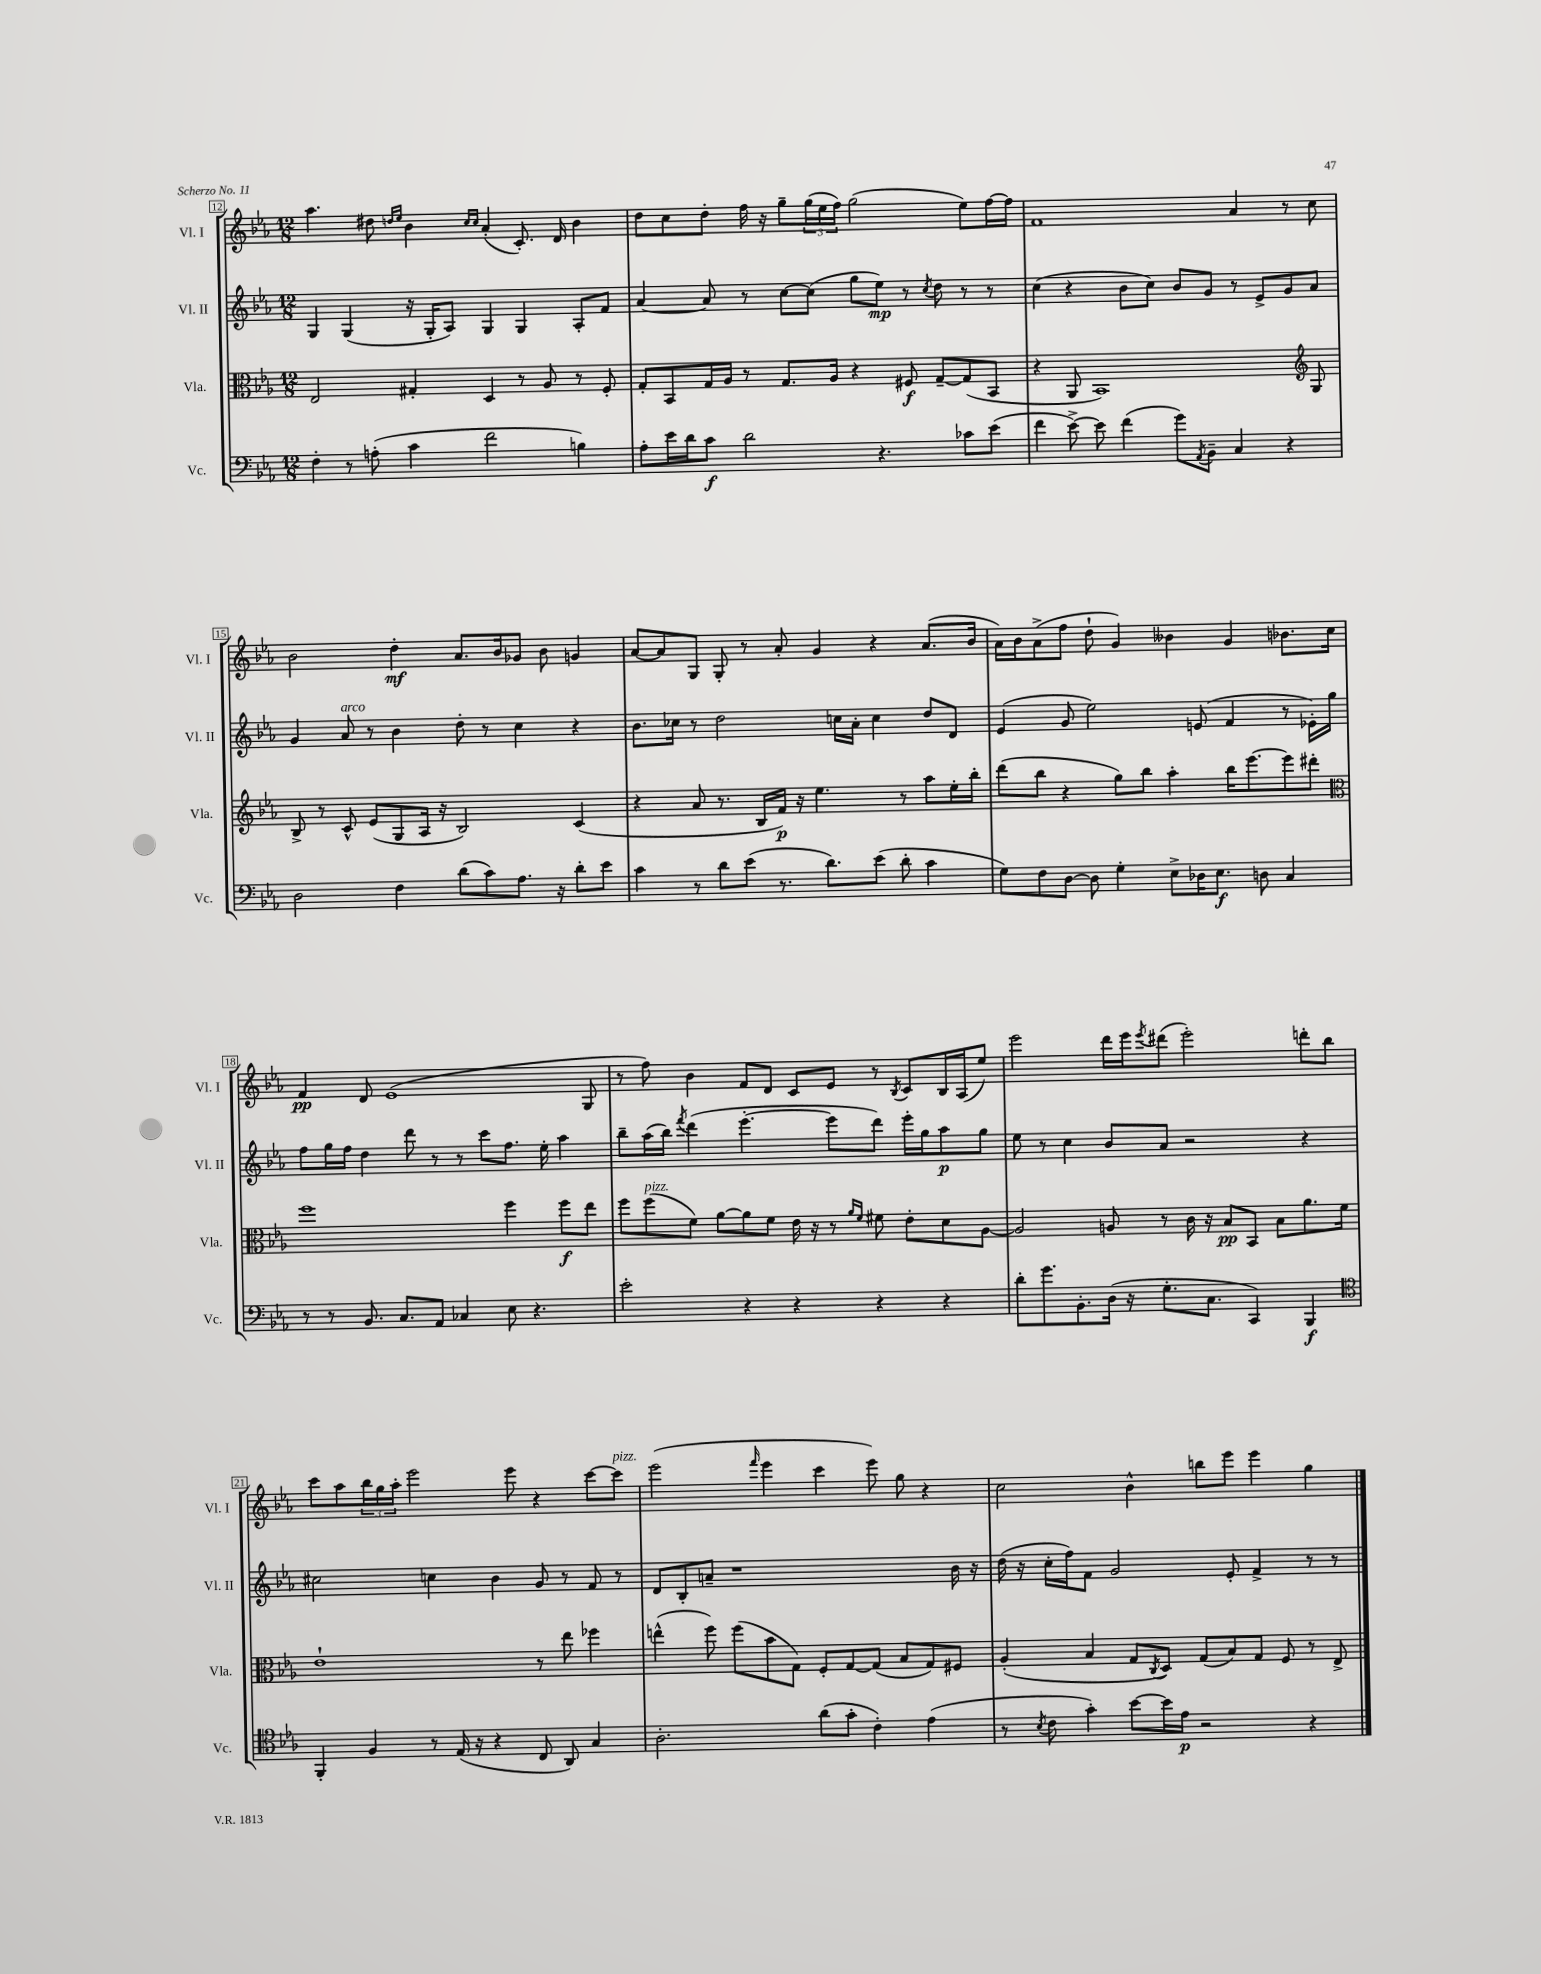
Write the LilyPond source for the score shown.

<<
\new StaffGroup <<
\new Staff = "s0" \with { instrumentName = "Vl. I" shortInstrumentName = "Vl. I" } {
    \clef treble \key ees \major \numericTimeSignature \time 12/8
    aes''4. dis''8 \grace { d''16 ees''16 } bes'4 \grace { c''16 c''16 } aes'4-.( c'8.-.) d'16 bes'4 |
    d''8 c''8 d''8-. f''16 r16 g''8-- \tuplet 3/2 { g''16( ees''16 f''16) } g''2( ees''8) f''16~ f''16 |
    f'1 aes'4 r8 c''8 |
    bes'2 d''4-.\mf aes'8. bes'16 ges'8 bes'8 g'4 |
    aes'8~ aes'8 g8 g8-. r8 aes'8-. g'4 r4 aes'8.( bes'16 |
    aes'16) bes'16 aes'8->( f''8 d''8-! g'4) beses'4 g'4 bes'8. c''16 |
    f'4\pp d'8 ees'1( g8 |
    r8 f''8) bes'4 f'8 d'8 c'8 ees'8 r8 \acciaccatura { bes8 } c'8 bes16 aes16( ees''8) |
    ees'''2 d'''16 ees'''16 \acciaccatura { ees'''8 } dis'''8( ees'''2-.) d'''8-. bes''8 |
    c'''8 aes''8 \tuplet 3/2 { bes''16 g''16 aes''16-. } ees'''2 ees'''8 r4 c'''8~ c'''8^\markup { \italic "pizz." } |
    ees'''2( \grace { f'''16 } ees'''4 c'''4 ees'''8) g''8 r4 |
    c''2 bes'4-^ b''8 ees'''8 ees'''4 g''4 \bar "|." |
}
\new Staff = "s1" \with { instrumentName = "Vl. II" shortInstrumentName = "Vl. II" } {
    \clef treble \key ees \major \numericTimeSignature \time 12/8
    g4 g4( r16 g16-. aes8) g4 g4 aes8-. f'8 |
    aes'4~ aes'8 r8 c''8~ c''8( g''8 ees''8\mp) r8 \acciaccatura { c''8 } d''8 r8 r8 |
    c''4( r4 bes'8 c''8) bes'8 g'8 r8 ees'8-> g'8 aes'8 |
    g'4 aes'8^\markup { \italic "arco" } r8 bes'4 d''8-. r8 c''4 r4 |
    bes'8. ces''16 r8 d''2 c''16 aes'16-. c''4 d''8 d'8 |
    ees'4( g'8 ees''2) e'8( f'4 r8 ees'16-.) g''16 |
    f''8 g''16 f''16 d''4 d'''8 r8 r8 c'''8 f''8. ees''16-. aes''4 |
    bes''8-- aes''16( bes''16) \acciaccatura { f'''8 } d'''4( ees'''4.~-. ees'''8 d'''8) ees'''16-. g''16 aes''8\p g''8 |
    ees''8 r8 c''4 bes'8 aes'8 r2 r4 |
    cis''2 c''4 bes'4 g'8 r8 f'8 r8 |
    d'8 bes8-. a'8-- r1 bes'16 r16 |
    d''16( r16 c''16-. f''16) f'8 g'2 ees'8-. f'4-> r8 r8 \bar "|." |
}
\new Staff = "s2" \with { instrumentName = "Vla." shortInstrumentName = "Vla." } {
    \clef alto \key ees \major \numericTimeSignature \time 12/8
    ees2 gis4-. d4 r8 aes8 r8 f8-. |
    g8-. bes,8 g16 aes16 r8 g8. aes16 r4 fis8\f g8~-- g8( bes,8 |
    r4 aes,8 bes,1) \clef treble g8 |
    bes8-> r8 c'8-^ ees'8( g8 aes16 r16 bes2) c'4( |
    r4 aes'8 r8. bes16 f'16\p) r16 ees''4. r8 aes''8 ees''16-. bes''16-. |
    d'''8( bes''8 r4 g''8) bes''8 aes''4-. bes''16 ees'''8.~ ees'''8 dis'''8-. |
    \clef alto f''1 f''4 f''8\f ees''8 |
    f''8 f''8^\markup { \italic "pizz." }( f'8) aes'8~ aes'8 f'8 ees'16 r16 r8 \grace { aes'16 f'16 } fis'8 ees'8-. d'8 aes8~ |
    aes2 a8 r8 c'16 r16 bes8\pp bes,8 bes8 aes'8. f'16 |
    ees'1-! r8 ees''8 fes''4 |
    e''4-^( f''8) f''8( bes'8 g8) f8-. g8~ g8( bes8 g8) fis8 |
    aes4-.( bes4 g8 \acciaccatura { c8 } d8) g8( bes8) g8 f8 r8 ees8-> \bar "|." |
}
\new Staff = "s3" \with { instrumentName = "Vc." shortInstrumentName = "Vc." } {
    \clef bass \key ees \major \numericTimeSignature \time 12/8
    f4-. r8 a8-.( c'4 f'2 b4) |
    aes8-. ees'16 d'16 c'8\f d'2 r4. ces'8 ees'8( |
    f'4 ees'8~->) ees'8 f'4( g'8) \acciaccatura { aes,8 } bes,8-- c4 r4 |
    d2 f4 d'8( c'8) aes8. r16 d'8-. ees'8 |
    c'4 r8 d'8 ees'8( r8. d'8.) ees'8( d'8-. c'4 |
    g8) f8 d8~ d8 g4-. ees8-> des16 ees8.\f d8 c4 |
    r8 r8 bes,8. c8. aes,8 ces4 ees8 r4. |
    ees'2-. r4 r4 r4 r4 |
    d'8-. g'8. bes,8.-. d16( r16 g8.-. c8. c,4) bes,,4\f |
    \clef tenor f,4-. f4 r8 ees16( r16 r4 c8 aes,8) g4 |
    aes2.-. aes'8( g'8-. c'4-.) ees'4( |
    r8 \acciaccatura { bes8 } c'8 g'4-.) bes'8~ bes'16 ees'16\p r2 r4 \bar "|." |
}
>>
>>
\layout { \context { \Score currentBarNumber = #12 \override BarNumber.stencil = #(make-stencil-boxer 0.1 0.3 ly:text-interface::print) } }
